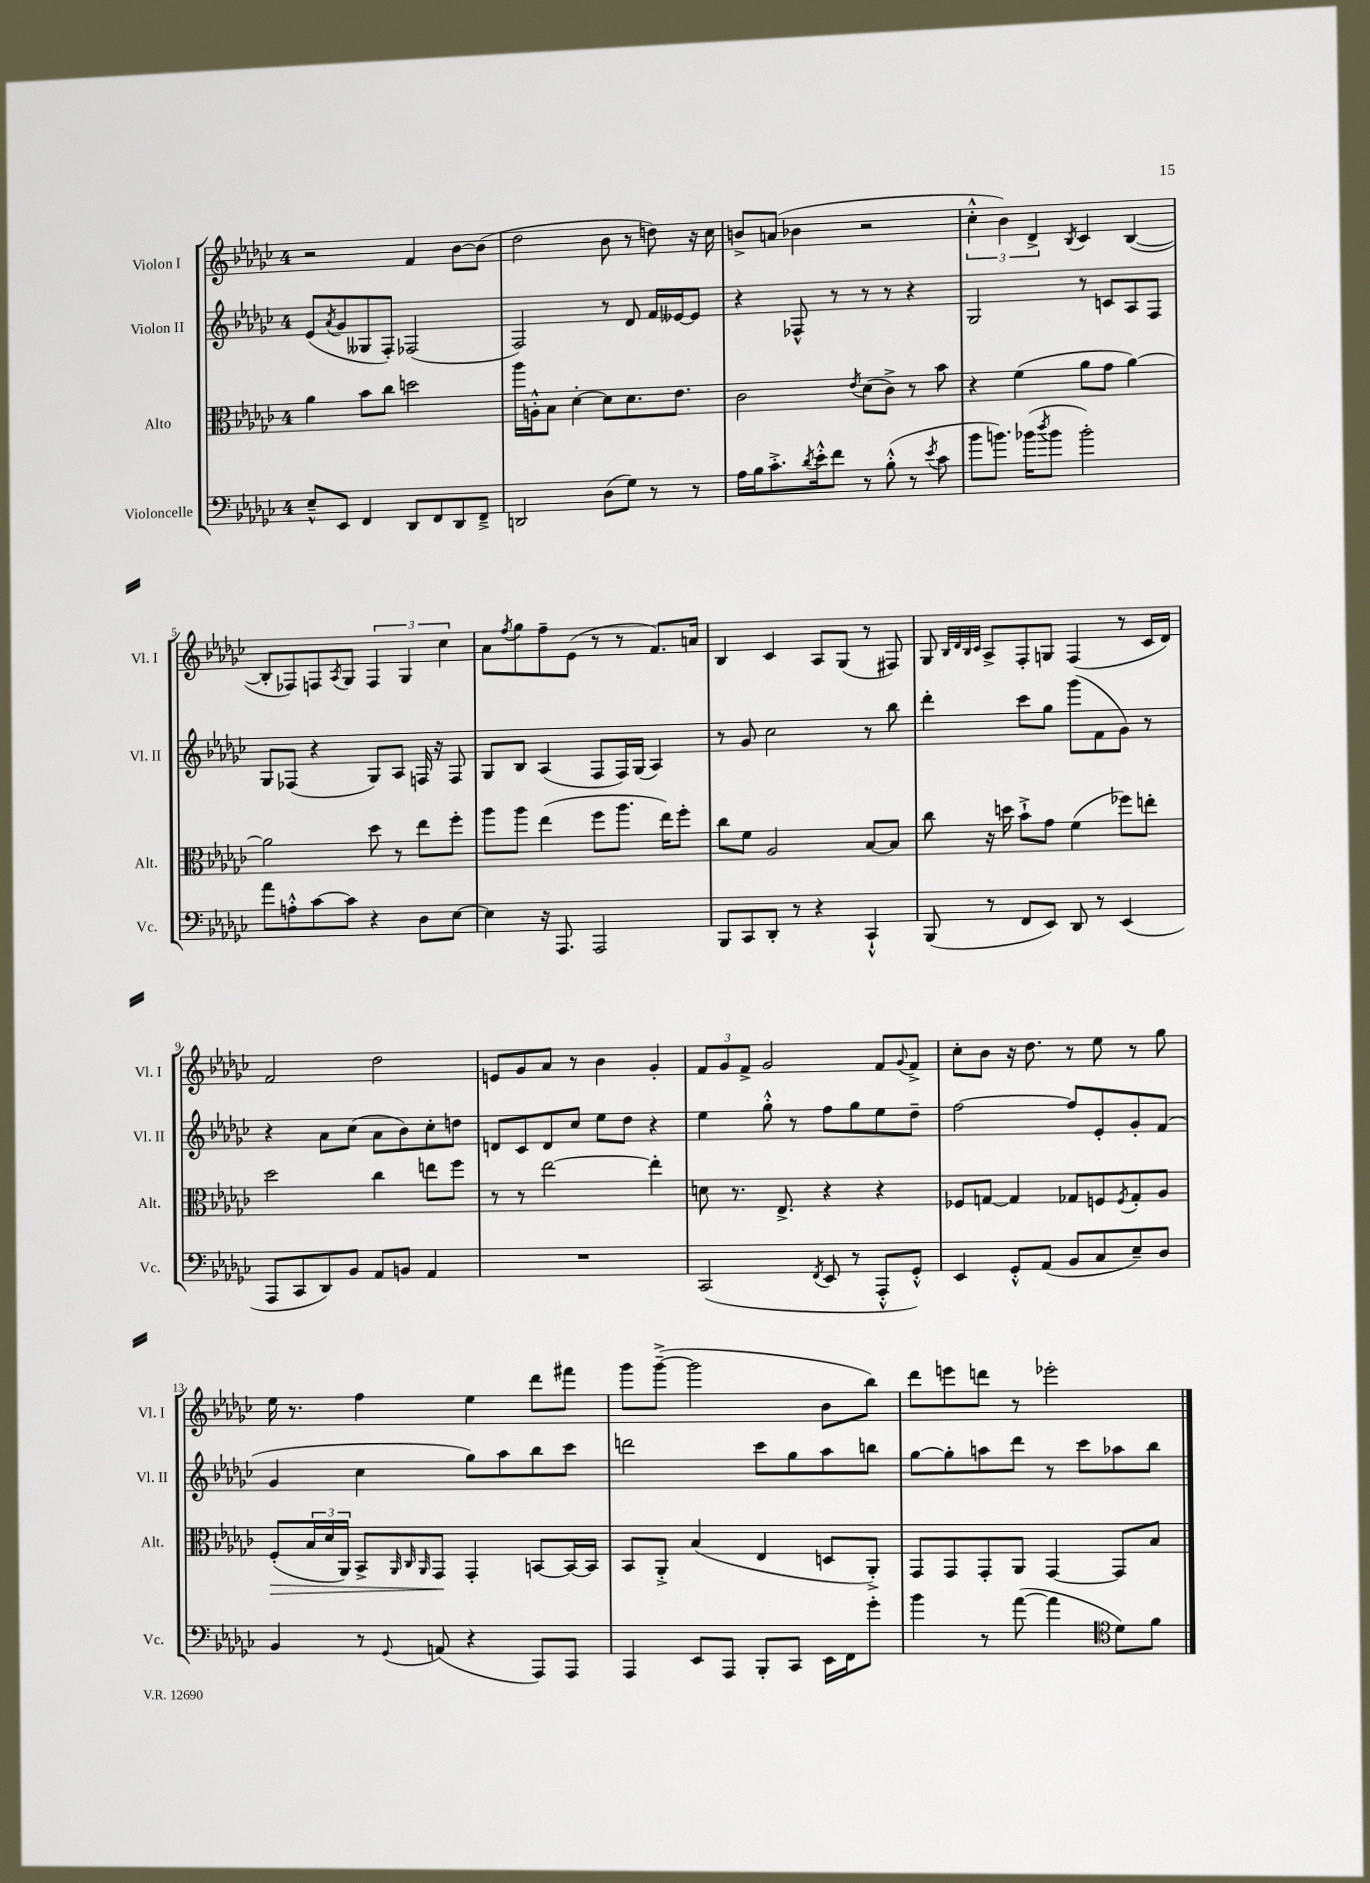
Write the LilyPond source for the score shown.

<<
\new StaffGroup <<
\new Staff = "s0" \with { instrumentName = "Violon I" shortInstrumentName = "Vl. I" } {
    \clef treble \key ges \major \once \override Staff.TimeSignature.style = #'single-digit \time 4/4
    r2 f'4 bes'8~ bes'8( |
    des''2 bes'8 r8 d''8) r16 ces''16 |
    b'8-> a'8( bes'4 r2 |
    \tuplet 3/2 { ces''4-.-^ bes'4) des'4-> } \acciaccatura { bes8 } ces'4 bes4~( |
    bes8-. fes8) f8 \acciaccatura { aes8 } ges8 \tuplet 3/2 { f4 ges4 ces''4 } |
    aes'8 \acciaccatura { f''8 } ges''8 f''8-- ees'8( r8 r8 f'8.) a'16 |
    bes4 ces'4 aes8 ges8( r8 fis8) |
    ges8 \grace { bes32 des'32 bes32 ces'32 } aes8-> f8-. g8 f4( r8 ces'16 des'16) |
    f'2 des''2 |
    e'8 ges'8 aes'8 r8 bes'4 ges'4-. |
    \tuplet 3/2 { f'8 ges'8 f'8-> } ges'2 f'8 \appoggiatura { ges'8 } f'8-> |
    ces''8-. bes'8 r16 des''8. r8 ees''8 r8 ges''8 |
    ees''16 r8. f''4 ees''4 des'''8 fis'''8 |
    ges'''8 ges'''8~--->( ges'''2 bes'8 bes''8) |
    des'''8 e'''8 d'''8 r8 ees'''2-. \bar "|." |
}
\new Staff = "s1" \with { instrumentName = "Violon II" shortInstrumentName = "Vl. II" } {
    \clef treble \key ges \major \once \override Staff.TimeSignature.style = #'single-digit \time 4/4
    ees'8( \acciaccatura { aes'8 } ges'8 geses8 f8-.) fes2( |
    f2) r8 des'8 f'16 eeses'16~ eeses'8 |
    r4 fes8-^ r8 r8 r8 r4 |
    ges2 r8 c'8 aes8 f8 |
    ges8 fes8( r4 ges8) aes8 f16 r16 f8 |
    ges8 bes8 aes4( f8 f16) ges16( aes4) |
    r8 ges'8 ces''2 r8 bes''8 |
    des'''4-. ces'''8 ges''8 ges'''8( f'8 ges'8) r8 |
    r4 aes'8 ces''8( aes'8 bes'8) ces''8-. d''8 |
    d'8 ces'8 d'8 ces''8 ees''8 des''8 r4 |
    ees''4 ges''8-.-^ r8 f''8 ges''8 ees''8 des''8-- |
    f''2~ f''8 ees'8-. ges'8-. f'8( |
    ges'4 ces''4 ges''8) aes''8 bes''8 ces'''8 |
    d'''2 ces'''8 ges''8 aes''8 b''8 |
    ges''8~ ges''8-. a''8 des'''8 r8 ces'''8 aes''8 bes''8 \bar "|." |
}
\new Staff = "s2" \with { instrumentName = "Alto" shortInstrumentName = "Alt." } {
    \clef alto \key ges \major \once \override Staff.TimeSignature.style = #'single-digit \time 4/4
    aes'4 bes'8 ces''8 d''2 |
    aes''16 a16-.-^ bes8 des'4~-. des'8 des'8. ees'8. |
    ces'2 \acciaccatura { ees'8 } des'8( ces'8->) r8 bes'8 |
    r4 f'4( aes'8 ges'8 aes'4~) |
    aes'2 des''8 r8 ees''8 f''8-. |
    aes''8 aes''8 ees''4( f''8 aes''8. ees''16) f''8-. |
    ces''8 f'8 aes2 bes8~ bes8 |
    ces''8 r16 d''16 bes'8-!-> ges'8 f'4( fes''8) e''8-. |
    des''2 ces''4 e''8 f''8 |
    r8 r8 ees''2~ ees''4-. |
    d'8 r8. ees8.-> r4 r4 |
    fes8 g8~ g4 ges8 f8 \acciaccatura { f8 } ges8-. aes8 |
    f8-.\>( \tuplet 3/2 { bes16 des'16 aes,16) } bes,8-> \grace { aes,32 ces32 aes,32 } ges,8\! ges,4-. b,8~ b,16~ b,16 |
    bes,8 aes,8-.-> bes4( ees4 d8 aes,8-.->) |
    ges,8 ges,8 ges,8-. aes,8 ges,4~ ges,8 bes8 \bar "|." |
}
\new Staff = "s3" \with { instrumentName = "Violoncelle" shortInstrumentName = "Vc." } {
    \clef bass \key ges \major \once \override Staff.TimeSignature.style = #'single-digit \time 4/4
    ees8---^ ees,8 f,4 des,8 f,8 des,8 f,8---> |
    d,2 des8( ges8) r8 r8 |
    aes16 bes16 ces'8.-.-> \acciaccatura { des'8 } ees'16-.-^ f'8 r8 bes8-.-^( r8 \acciaccatura { ees'8 } ces'8 |
    bes'8 b'8.) bes'16( \acciaccatura { des''8 } bes'8 bes'2-.) |
    aes'8 a8-.-^ ces'8~ ces'8 r4 des8 ees8~ |
    ees4 r16 aes,,8. aes,,2 |
    bes,,8 ces,8 des,8-. r8 r4 ces,4-!-^ |
    bes,,8( r8 f,8 ees,8) des,8 r8 ees,4( |
    aes,,8 ces,8 des,8) bes,8 aes,8 b,8 aes,4 |
    R1 |
    ces,2( \acciaccatura { f,8 } ees,8 r8 aes,,8-.-^ ges,8-.-^) |
    ees,4 ges,8-.-^ aes,8( bes,8 ces8 ees8--) des8 |
    bes,4 r8 \appoggiatura { ges,8 } a,8( r4 aes,,8) aes,,8 |
    aes,,4 ees,8 aes,,8 bes,,8-. ces,8 ees,16 f,16 ges'8-. |
    bes'4 r8 aes'8~( aes'4 \clef tenor des'8) f'8 \bar "|." |
}
>>
>>
